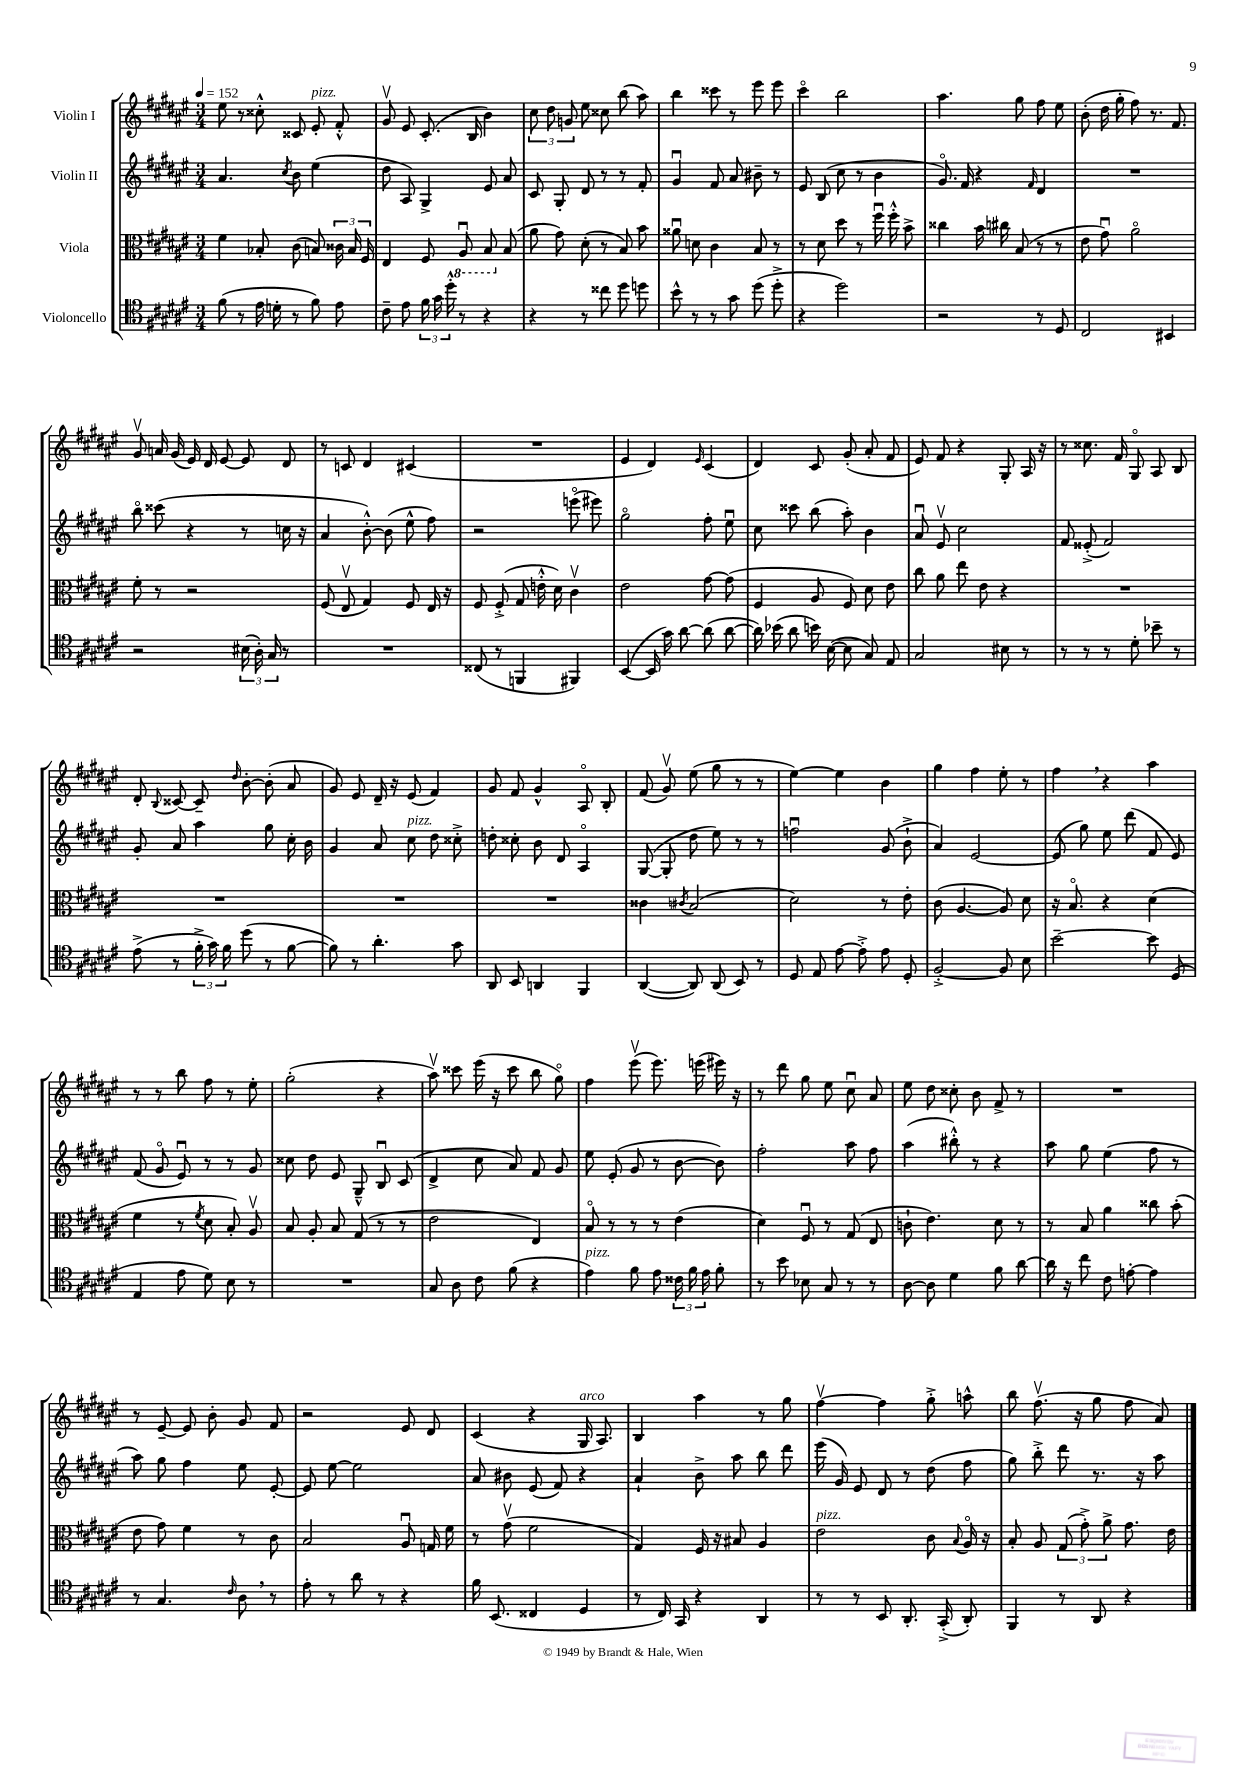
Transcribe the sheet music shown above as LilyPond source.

<<
\new StaffGroup <<
\new Staff = "s0" \with { instrumentName = "Violin I" } {
    \clef treble \key fis \major \numericTimeSignature \time 3/4 \tempo 4 = 152
    \autoBeamOff eis''8 r8 cisis''8-.-^ cisis'8 eis'8-.^\markup { \italic "pizz." } fis'8-.-^ |
    gis'8\upbow eis'8 cis'8.-.( b16 b'4) |
    \tuplet 3/2 { cis''8 dis''8 g'8 } eis''8 cisis''8 b''8( ais''8) |
    b''4 cisis'''8 r8 eis'''8 eis'''8 |
    cis'''4\flageolet b''2 |
    ais''4. gis''8 fis''8 eis''8 |
    b'8-.( dis''16 gis''16-. fis''8) r8. fis'8. |
    gis'8\upbow a'16 gis'16( eis'16) dis'16 eis'8~ eis'8 dis'8 |
    r8 c'8 dis'4 cis'4( |
    R2. |
    eis'4 dis'4) \grace { eis'16 } cis'4( |
    dis'4) cis'8 gis'8-.( ais'8-. fis'8 |
    eis'8) fis'8 r4 gis8-. ais16 r16 |
    r8 cisis''8. fis'16 gis8\flageolet ais8 b8 |
    dis'8-. \appoggiatura { b8 } cisis'8~ cisis'8-- \grace { dis''16 } b'8~-. b'8-.( ais'8 |
    gis'8) eis'8 dis'16-- r16 eis'8( fis'4) |
    gis'8 fis'8 gis'4-^ ais8\flageolet b8-. |
    fis'8( gis'8\upbow) eis''8( gis''8 r8 r8 |
    eis''4~) eis''4 b'4 |
    gis''4 fis''4 eis''8-. r8 |
    fis''4 \breathe r4 ais''4 |
    r8 r8 b''8 fis''8 r8 eis''8-. |
    gis''2-.( r4 |
    ais''8\upbow) cisis'''8 eis'''16( r16 cisis'''8 b''8 gis''8\flageolet) |
    fis''4 eis'''8\upbow( eis'''8.) e'''16( eis'''16) r16 |
    r8 dis'''8 gis''8 eis''8 cis''8\downbow ais'8 |
    eis''8 dis''8 cisis''8-. b'8 fis'8-> r8 |
    R2. |
    r8 eis'8~-- eis'8 b'8-. gis'8 fis'8 |
    r2 eis'8 dis'8 |
    cis'4( r4 gis16^\markup { \italic "arco" } ais8.) |
    b4 ais''4 r8 gis''8 |
    fis''4~\upbow fis''4 gis''8-.-> a''8-^ |
    b''8 fis''8.\upbow( r16 gis''8 fis''8 ais'8) \bar "|." |
}
\new Staff = "s1" \with { instrumentName = "Violin II" } {
    \clef treble \key fis \major \numericTimeSignature \time 3/4
    \autoBeamOff ais'4. \acciaccatura { cis''8 } b'8 eis''4( |
    dis''8 ais8) gis4-> eis'8 ais'8 |
    cis'8 gis8-. dis'8 r8 r8 fis'8-. |
    gis'4\downbow fis'8 ais'8 bis'8-- r8 |
    eis'8 b8( cis''8 r8 b'4 |
    gis'8.\flageolet) fis'16 r4 \grace { fis'16 } dis'4 |
    R2. |
    b''8\flageolet cisis'''8( r4 r8 c''16 r16 |
    ais'4 b'8~-.-^) b'8( eis''8-^ fis''8) |
    r2 e'''8\flageolet( eis'''8) |
    gis''2\flageolet fis''8-. eis''8\downbow |
    cis''8 cisis'''8 b''8( ais''8-.) b'4 |
    ais'8\downbow eis'8\upbow cis''2 |
    fis'8 eisis'8-.->( fis'2) |
    gis'8-. ais'8 ais''4 gis''8 cis''16-. b'16 |
    gis'4 ais'8 cis''8^\markup { \italic "pizz." } dis''8 cisis''8-.-> |
    d''8-. cisis''8-. b'8 dis'8 ais4\flageolet |
    gis8~( gis8-. dis''8 eis''8) r8 r8 |
    f''2\downbow gis'8( b'8-!-> |
    ais'4) eis'2~ |
    eis'8( gis''8) eis''8 dis'''8( fis'8 eis'8) |
    fis'8( gis'8\flageolet eis'8\downbow) r8 r8 gis'8 |
    cisis''8 dis''8 eis'8 gis8---^ b8\downbow cis'8( |
    dis'4-> cis''8 ais'8) fis'8 gis'8 |
    eis''8 eis'8-.( gis'8 r8 b'8~ b'8) |
    fis''2-. ais''8 fis''8 |
    ais''4( bis''8-.-^) r8 r4 |
    ais''8 gis''8 eis''4( fis''8 r8 |
    ais''8) gis''8 fis''4 eis''8 eis'8~-. |
    eis'8 eis''8~ eis''2 |
    ais'8 bis'8 eis'8( fis'8) r4 |
    ais'4-! b'8-> ais''8 b''8 dis'''8 |
    eis'''16( gis'16) eis'8 dis'8 r8 dis''8( fis''8 |
    gis''8) b''8-.-> dis'''8 r8. r16 ais''8 \bar "|." |
}
\new Staff = "s2" \with { instrumentName = "Viola" } {
    \clef alto \key fis \major \numericTimeSignature \time 3/4
    \autoBeamOff fis'4 bes8-. cis'8( b8) \tuplet 3/2 { cisis'16 b16 fis16 } |
    eis4 fis8 \ottava #-1 ais,8\downbow b,8 \ottava #0 b8( |
    ais'8 gis'8) dis'8-.( r8 b8) b'8 |
    aisis'8\downbow d'8 cis'4 b8 r8 |
    r8 dis'8 dis''8 r8 fis''16\downbow fis''16-.-^ b'8-> |
    cisis''4 b'16 cis''16 b8( r8 r8 |
    eis'8 gis'8\downbow) ais'2\flageolet |
    fis'8-. r8 r2 |
    fis8( eis8\upbow gis4) fis8 eis16 r16 |
    fis8 fis8-.->( gis8 e'16-.-^ dis'16) cis'4\upbow |
    eis'2 gis'8~ gis'8( |
    fis4 ais8 fis8) dis'8 eis'8 |
    cis''8 ais'8 eis''8 eis'8 r4 |
    R2. |
    R2. |
    R2. |
    R2. |
    cisis'4 \acciaccatura { cis'8 } b2( |
    dis'2) r8 eis'8-. |
    cis'8( ais4.~ ais8) dis'8 |
    r16 b8.\flageolet r4 dis'4( |
    fis'4 r8 \acciaccatura { fis'8 } dis'8 b8-.) ais8\upbow |
    b8 ais8-. b8 gis8( r8 r8 |
    eis'2 eis4) |
    b8\flageolet r8 r8 r8 eis'4( |
    dis'4) fis8\downbow r8 gis8( eis8 |
    c'8-! eis'4.) dis'8 r8 |
    r8 b8 ais'4 cisis''8 b'8-.( |
    eis'8 gis'8) fis'4 r8 cis'8 |
    b2 ais8\downbow g16 fis'16 |
    r8 gis'8\upbow( fis'2 |
    gis4) fis16 r16 bis8 ais4 |
    eis'2^\markup { \italic "pizz." } cis'8 \appoggiatura { b8 } ais16\flageolet r16 |
    b8-. ais8 \tuplet 3/2 { gis8( gis'8-.->) ais'8-> } gis'8. eis'16 \bar "|." |
}
\new Staff = "s3" \with { instrumentName = "Violoncello" } {
    \clef tenor \key fis \major \numericTimeSignature \time 3/4
    \autoBeamOff fis'8( r8 eis'16 d'16-. r8 fis'8) eis'8 |
    cis'8-- eis'8 \tuplet 3/2 { fis'16 gis'16 dis''16-.-^ } r8 r4 |
    r4 r8 cisis''8 dis''8 d''8 |
    b'8-^ r8 r8 gis'8 dis''8( dis''8-.-> |
    r4 dis''2) |
    r2 r8 dis8 |
    cis2 bis,4 |
    r2 \tuplet 3/2 { bis16( ais16-.) gis16 } r8 |
    R2. |
    cisis8( r8 f,4 fis,4) |
    b,4~( b,16 gis'16) ais'8~ ais'8( ais'8~ |
    ais'16) bes'16( ais'8 b'16) b16~( b8 gis8) eis8 |
    gis2 bis8 r8 |
    r8 r8 r8 dis'8-. bes'8-- r8 |
    eis'8->( r8 \tuplet 3/2 { fis'16-.-> gis'16) fis'16 } dis''8( r8 fis'8~ |
    fis'8) r8 ais'4.-. gis'8 |
    ais,8 b,8 a,4 fis,4 |
    ais,4~( ais,8) ais,8( b,8) r8 |
    dis8 eis8 eis'8~ eis'8-.-> eis'8 dis8-. |
    fis2~-.-> fis8 b8 |
    b'2~-- b'8 dis8( |
    eis4 eis'8 dis'8) b8 r8 |
    R2. |
    gis8 ais8 cis'8 fis'8( r4 |
    eis'4^\markup { \italic "pizz." }) fis'8 eis'8 \tuplet 3/2 { cisis'16 fis'16 eis'16 } fis'8-. |
    r8 b'8 bes8 gis8 r8 r8 |
    ais8~ ais8 dis'4 fis'8 ais'8~ |
    ais'16 r16 cis''8 cis'8 e'8~-. e'4 |
    r8 gis4. \grace { cis'16 } ais8 \breathe r8 |
    eis'8-. r8 ais'8 r8 r4 |
    fis'16 b,8.( cisis4 dis4 |
    r8 cis16) gis,16 r4 ais,4 |
    r8 r8 b,8 ais,8.-. gis,16-.->( ais,8-.) |
    fis,4 r8 ais,8 r4 \bar "|." |
}
>>
>>
\layout { \context { \Score \remove "Bar_number_engraver" } }
